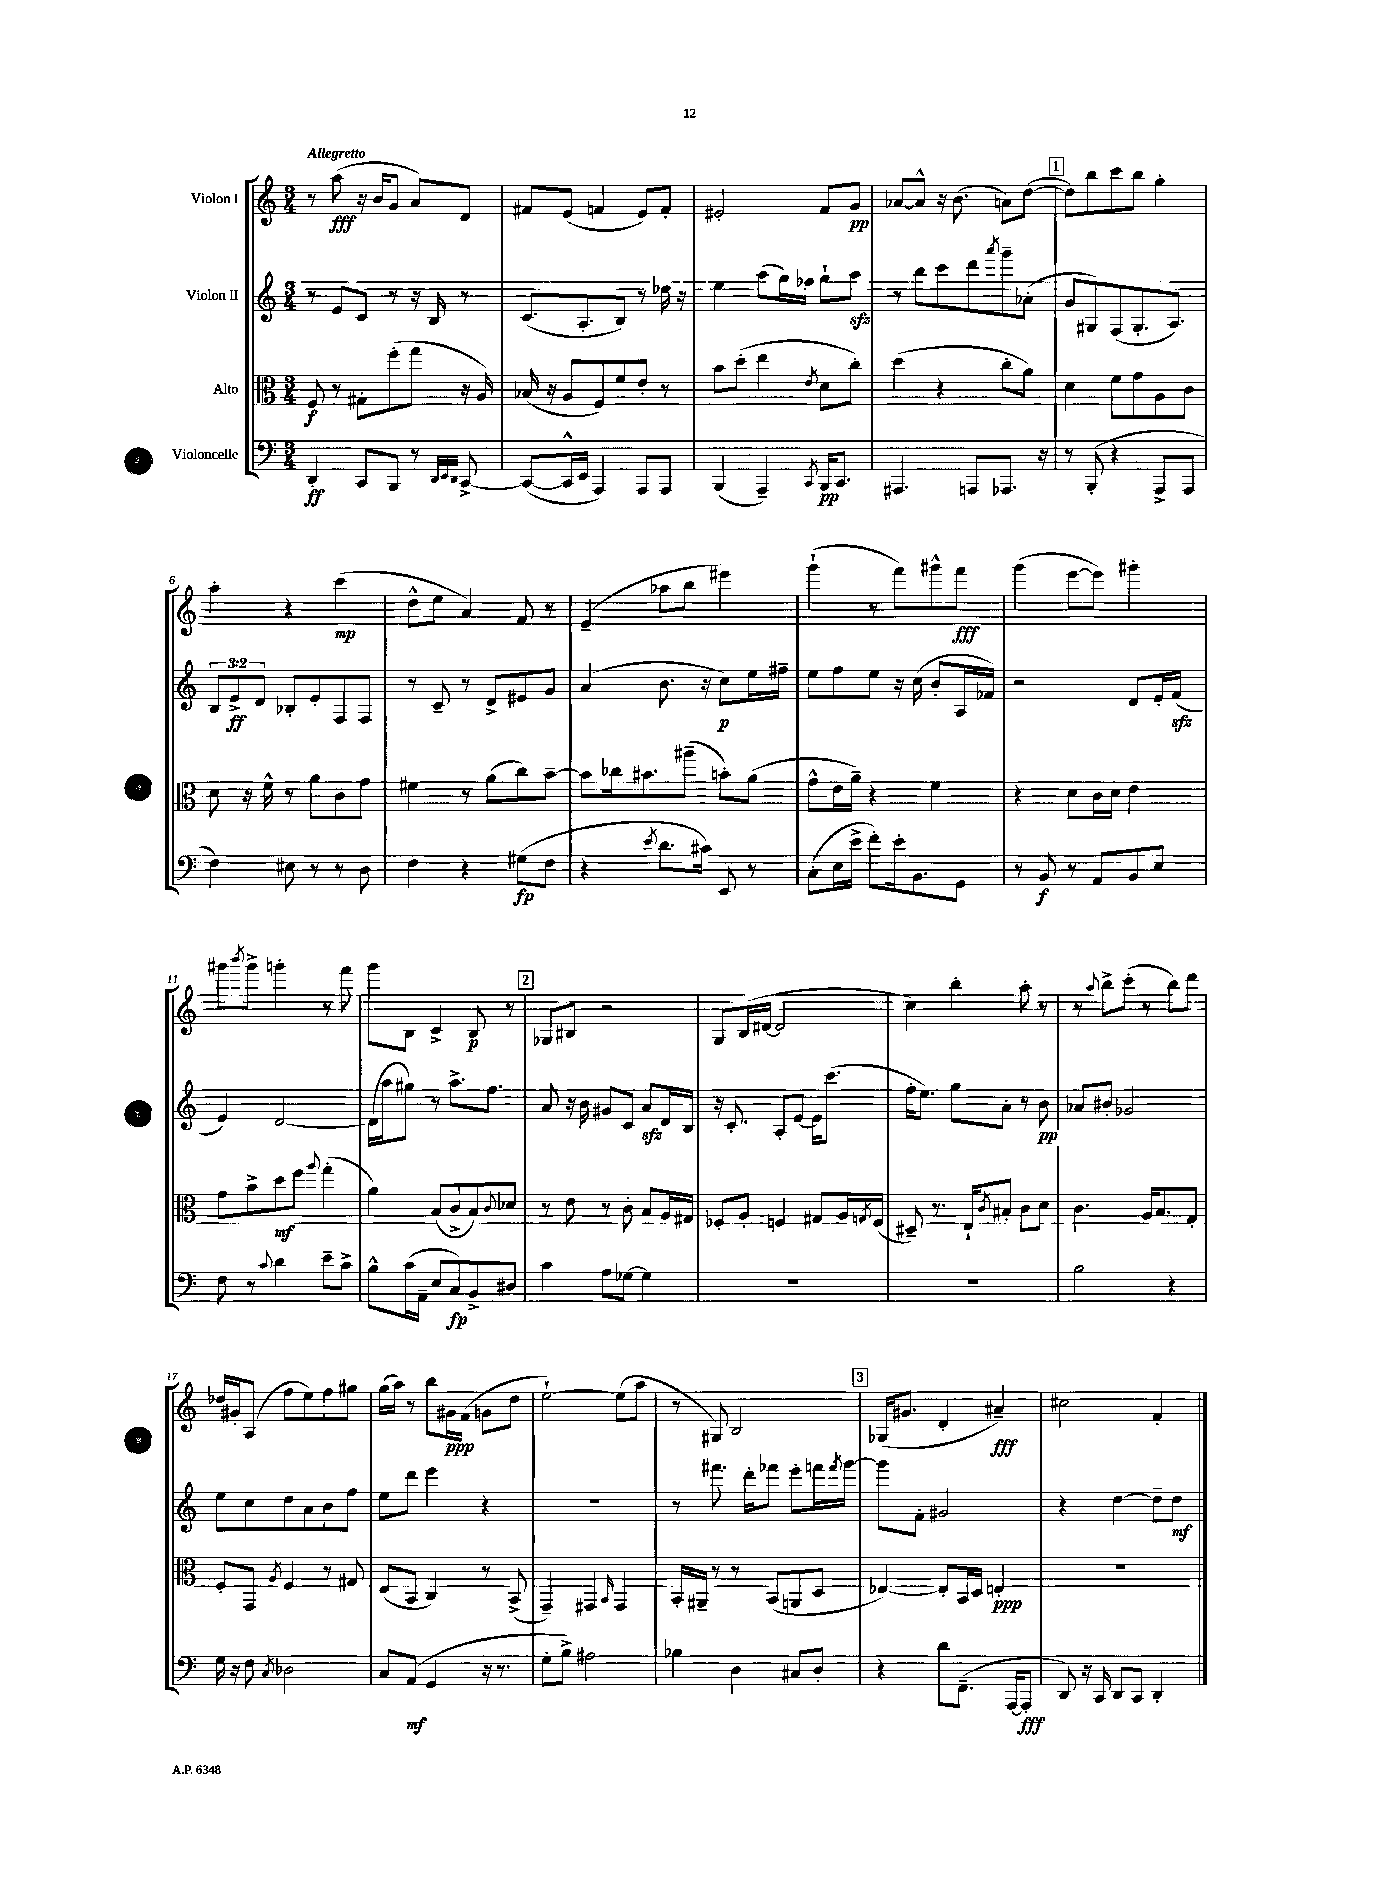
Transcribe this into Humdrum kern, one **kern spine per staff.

**kern	**dynam	**kern	**dynam	**kern	**dynam	**kern	**dynam
*part4	*part4	*part3	*part3	*part2	*part2	*part1	*part1
*staff4	*staff4	*staff3	*staff3	*staff2	*staff2	*staff1	*staff1
*I"Violoncelle	*	*I"Alto	*	*I"Violon II	*	*I"Violon I	*
*clefF4	*	*clefC3	*	*clefG2	*	*clefG2	*
*k[]	*	*k[]	*	*k[]	*	*k[]	*
*M3/4	*	*M3/4	*	*M3/4	*	*M3/4	*
=1	=1	=1	=1	=1	=1	=1	=1
!	!	!	!	!	!	!LO:TX:a:B:t=Allegretto	!
4DD'/	ff	8F/	f	8r	.	8r	.
.	.	8r	.	8e/L	.	(8aa\	fff
8CC/L	.	8G#X'\L	.	8c/J	.	16r	.
.	.	.	.	.	.	16b/KL	.
8BBB/J	.	(8ff'\	.	8r	.	8g/J	.
8r	.	8gg\J	.	16r	.	8a/L)	.
.	.	.	.	16B/	.	.	.
32qqDD/LLL	.	.	.	.	.	.	.
32qqEE/	.	.	.	.	.	.	.
32qqDD/JJJ	.	.	.	.	.	.	.
[8CC^/	.	16r	.	8r	.	8d/J	.
.	.	16A/)	.	.	.	.	.
=2	=2	=2	=2	=2	=2	=2	=2
(8CC/L_	.	(16B-X/	.	(8.c/L	.	8f#X/L	.
.	.	16r	.	.	.	.	.
16CC^^/L]	.	8A/L	.	.	.	(8e/J	.
16EE/JJ	.	.	.	8.A'/	.	.	.
4AAA/)	.	8F/)	.	.	.	4fn/	.
.	.	8f/	.	8B/J)	.	.	.
8AAA/L	.	8e'/J	.	8r	.	8e/L)	.
8AAA/J	.	8r	.	16dd-X\	.	8f'/J	.
.	.	.	.	16r	.	.	.
=3	=3	=3	=3	=3	=3	=3	=3
(4BBB/	.	8b\L	.	4ee\	.	2e#X'/	.
.	.	(8dd'\J	.	.	.	.	.
4AAA~/)	.	4ee\	.	(8aa\L	.	.	.
.	.	.	.	16gg\L)	.	.	.
.	.	.	.	16ff-X\JJ	.	.	.
8qCC/	.	8qe/	.	.	.	.	.
16BBB/KL	pp	8d\L	.	8gg`\L	.	8f/L	.
8.CC/J	.	.	.	.	.	.	.
.	.	8cc'\J)	.	8aazz\J	.	8g/J	pp
=4	=4	=4	=4	=4	=4	=4	=4
4.AAA#X/	.	(4dd\	.	8r	.	[8a-X/L	.
.	.	.	.	8bb\L	.	8a-^^/J]	.
.	.	4r	.	8ccc\	.	16r	.
.	.	.	.	.	.	(8.b\	.
8AAAn/L	.	.	.	8ddd\	.	.	.
.	.	.	.	8qaaa/	.	.	.
8.AAA-X/J	.	8cc'\L	.	8ggg~\	.	8an\L)	.
.	.	8a\J)	.	(8a-X'\J	.	([8dd\J	.
16r	.	.	.	.	.	.	.
!!LO:REH:place=s1:t=1
=5	=5	=5	=5	=5	=5	=5	=5
8r	.	4d\	.	8g/L	.	8dd\L])	.
(8BBB'/	.	.	.	8G#X/)	.	8bb\	.
4r	.	8f\L	.	(8F/	.	8ccc\	.
.	.	8g\	.	8.G#'/	.	8bb\J	.
8AAA^/L	.	8A\	.	.	.	4gg'\	.
.	.	.	.	8.A/J)	.	.	.
8AAA/J	.	8c\J	.	.	.	.	.
!!LO:LB:g=z
=6	=6	=6	=6	=6	=6	=6	=6
4F\)	.	8d\	.	12B/L	.	4aa'\	.
.	.	.	.	12e^/	ff	.	.
.	.	16r	.	.	.	.	.
.	.	.	.	12d/J	.	.	.
.	.	16f^^\	.	.	.	.	.
8E#X\	.	8r	.	8B-X'/L	.	4r	.
8r	.	8a\L	.	8e'/	.	.	.
8r	.	8c\	.	8F/	.	(4ccc\	mp
8D\	.	8g\J	.	8F/J	.	.	.
=7	=7	=7	=7	=7	=7	=7	=7
4F\	.	4f#X\	.	8r	.	8dd^^\L	.
.	.	.	.	8c~/	.	8ee\J	.
4r	.	8r	.	8r	.	4a/)	.
.	.	(8a\L	.	8d^/L	.	.	.
(8G#X\L	fp	8cc\)	.	8e#X/	.	8f/	.
8F\J	.	[8b~\J	.	8g/J	.	8r	.
=8	=8	=8	=8	=8	=8	=8	=8
4r	.	8b\L]	.	(4a/	.	(4e~/	.
.	.	16cc-X\k	.	.	.	.	.
.	.	8.b#X\	.	.	.	.	.
8qe/	.	.	.	.	.	.	.
8.d\L	.	.	.	8.b\	.	8aa-X\L	.
.	.	(8aa#X~\J	.	.	.	8bb\J	.
16c#X\Jk)	.	.	.	16r	.	.	.
8EE/	.	8bn'\L)	.	8cc\L)	p	4eee#X\)	.
8r	.	(8a\J	.	16ee\L	.	.	.
.	.	.	.	16ff#X~\JJ	.	.	.
=9	=9	=9	=9	=9	=9	=9	=9
(8C'\L	.	8g^^\L	.	8ee\L	.	(4ggg`\	.
16E\L	.	16e\L	.	8ff\	.	.	.
16e^\JJ	.	16a~\JJ)	.	.	.	.	.
8f'\L)	.	4r	.	8ee\J	.	8r	.
16e'\k	.	.	.	16r	.	8fff\L)	.
8.BB\	.	.	.	(16cc\	.	.	.
.	.	4f\	.	8b'/L	.	8ggg#X^^\	.
8GG\J	.	.	.	16A/L	.	8fff\J	fff
.	.	.	.	16f-X/JJ)	.	.	.
=10	=10	=10	=10	=10	=10	=10	=10
8r	.	4r	.	2r	.	(4ggg\	.
8BB/	f	.	.	.	.	.	.
8r	.	8d\L	.	.	.	[8eee\L	.
8AA/L	.	16c\L	.	.	.	8eee\J])	.
.	.	16d\JJ	.	.	.	.	.
8BB/	.	4e\	.	8d/L	.	4ggg#X'\	.
8E/J	.	.	.	16e'/L	.	.	.
.	.	.	.	(16fzz/JJ	.	.	.
!!LO:LB:g=z
=11	=11	=11	=11	=11	=11	=11	=11
8F\	.	8g\L	.	4e/)	.	8ggg#X\L	.
.	.	.	.	.	.	8qbbb/	.
8r	.	8b^\	.	.	.	8ggg#^\J	.
8qqc/	.	.	.	.	.	.	.
4d\	.	8dd\	mf	[2d/	.	4gggn'\	.
.	.	8ff\J	.	.	.	.	.
.	.	8qqaa/	.	.	.	.	.
8e~\L	.	(4gg'\	.	.	.	8r	.
8c^\J	.	.	.	.	.	8fff\	.
=12	=12	=12	=12	=12	=12	=12	=12
8B^^\L	.	4a\)	.	(16d\LL]	.	8ggg\L	.
.	.	.	.	16aa\J	.	.	.
(16c\L	.	.	.	8gg#X\J)	.	8B\J	.
16AA~\JJ	.	.	.	.	.	.	.
8E/L	.	(8B/L	.	8r	.	4c^/	.
8C/)	fp	8c^/	.	8.aa^\L	.	.	.
8BB^/	.	8B/)	.	.	.	8B/	p
.	.	.	.	8.ff\J	.	.	.
.	.	8qqc/	.	.	.	.	.
8D#X/J	.	8d-X/J	.	.	.	8r	.
!!LO:REH:place=s1:t=2
=13	=13	=13	=13	=13	=13	=13	=13
4c\	.	8r	.	8a/	.	8G-X/L	.
.	.	8e\	.	16r	.	8B#X/J	.
.	.	.	.	16b\	.	.	.
8A\L	.	8r	.	8g#X/L	.	2r	.
[8G-X\J	.	8c'\	.	8c/J	.	.	.
4G-\]	.	8B/L	.	8azz/L	.	.	.
.	.	16A/L	.	16d/L	.	.	.
.	.	16G#X/JJ	.	16B/JJ	.	.	.
=14	=14	=14	=14	=14	=14	=14	=14
2.r	.	8F-X'/L	.	16r	.	8G/L	.
.	.	.	.	8.c'/	.	.	.
.	.	8A'/J	.	.	.	(16B/L	.
.	.	.	.	.	.	[16d#X/JJ	.
.	.	4Fn/	.	8A'/L	.	2d#/]	.
.	.	.	.	[8e/J	.	.	.
.	.	8G#X/L	.	16e\KL]	.	.	.
.	.	.	.	(8.ccc\J	.	.	.
.	.	16A/L	.	.	.	.	.
.	.	8qGn/	.	.	.	.	.
.	.	(16F/JJ	.	.	.	.	.
=15	=15	=15	=15	=15	=15	=15	=15
2.r	.	8D#X~/)	.	16ff'\KL	.	4cc\)	.
.	.	.	.	8.ee\J)	.	.	.
.	.	8.r	.	.	.	.	.
.	.	.	.	8gg\L	.	4bb'\	.
.	.	16E`/KL	.	.	.	.	.
.	.	8qc/	.	.	.	.	.
.	.	8B#X'/J	.	8a'\J	.	.	.
.	.	8c\L	.	8r	.	8aa'\	.
.	.	8d\J	.	8b\	pp	8r	.
=16	=16	=16	=16	=16	=16	=16	=16
2B\	.	4.c\	.	8a-X/L	.	8r	.
.	.	.	.	.	.	8qqaa/	.
.	.	.	.	8b#X'/J	.	8bb^\L	.
.	.	.	.	2g-X/	.	(8ccc'\J	.
.	.	16A/KL	.	.	.	8r	.
.	.	8.B/	.	.	.	.	.
4r	.	.	.	.	.	8bb\L)	.
.	.	8G'/J	.	.	.	8ddd\J	.
!!LO:LB:g=z
=17	=17	=17	=17	=17	=17	=17	=17
16G\	.	8F'/L	.	8ee\L	.	16dd-X/LL	.
16r	.	.	.	.	.	16g#X'/J	.
8F\	.	8GG/J	.	8cc\	.	(8A/J	.
8qC/	.	8qA/	.	.	.	.	.
2D-X\	.	4F/	.	8dd\	.	8ff\L	.
.	.	.	.	8a\	.	8ee\)	.
.	.	8r	.	8b\	.	8ff\	.
.	.	8G#X/	.	8ff\J	.	8gg#X\J	.
=18	=18	=18	=18	=18	=18	=18	=18
8C/L	.	(8E/L	.	8ee\L	.	(16gg\LL	.
.	.	.	.	.	.	16aa\JJ)	.
(8AA/J	mf	8BB/J	.	8ddd\J	.	8r	.
4GG/	.	4C/)	.	4eee\	.	8bb\L	.
.	.	.	.	.	.	16g#X\L	ppp
.	.	.	.	.	.	(16f\JJ	.
16r	.	8r	.	4r	.	8gn\L	.
8.r	.	.	.	.	.	.	.
.	.	(8BB^/	.	.	.	8dd\J	.
=19	=19	=19	=19	=19	=19	=19	=19
8G'\L	.	4GG~/)	.	2.r	.	[2ee`\)	.
8B^\J)	.	.	.	.	.	.	.
2A#X\	.	4GG#X/	.	.	.	.	.
.	.	16qqBB/	.	.	.	.	.
.	.	4GG#/	.	.	.	(8ee\L]	.
.	.	.	.	.	.	8aa\J	.
=20	=20	=20	=20	=20	=20	=20	=20
4B-X\	.	16BB'/LL	.	8r	.	8r	.
.	.	16AA#X~/JJ	.	.	.	.	.
.	.	8r	.	8.fff#X\	.	8G#X/)	.
4D\	.	8r	.	.	.	2B/	.
.	.	.	.	16ddd'\KL	.	.	.
.	.	(8BB/L	.	8fff-X\J	.	.	.
8C#X/L	.	8AAn/	.	8eee'\L	.	.	.
8D'/J	.	8D/J	.	16fffn\L	.	.	.
.	.	.	.	8qfff/	.	.	.
.	.	.	.	[16ggg\JJ	.	.	.
!!LO:REH:place=s1:t=3
=21	=21	=21	=21	=21	=21	=21	=21
4r	.	[4E-X/)	.	8ggg\L]	.	(16G-X/KL	.
.	.	.	.	.	.	8.g#X/J	.
.	.	.	.	8f'\J	.	.	.
8d\L	.	8E-'/L]	.	2g#X/	.	4d'/	.
(8.FF~\J	.	16BB/L	.	.	.	.	.
.	.	16D/JJ	.	.	.	.	.
.	.	4En'/	ppp	.	.	4a#X~/)	fff
[16AAA/KL	.	.	.	.	.	.	.
8AAA'/J]	fff	.	.	.	.	.	.
=22	=22	=22	=22	=22	=22	=22	=22
8DD/)	.	2.r	.	4r	.	2cc#X\	.
16r	.	.	.	.	.	.	.
16CC/	.	.	.	.	.	.	.
8DD/L	.	.	.	[4dd\	.	.	.
8CC/J	.	.	.	.	.	.	.
4DD'/	.	.	.	8dd~\L]	.	4f'/	.
.	.	.	.	8dd\J	mf	.	.
==	==	==	==	==	==	==	==
*-	*-	*-	*-	*-	*-	*-	*-
